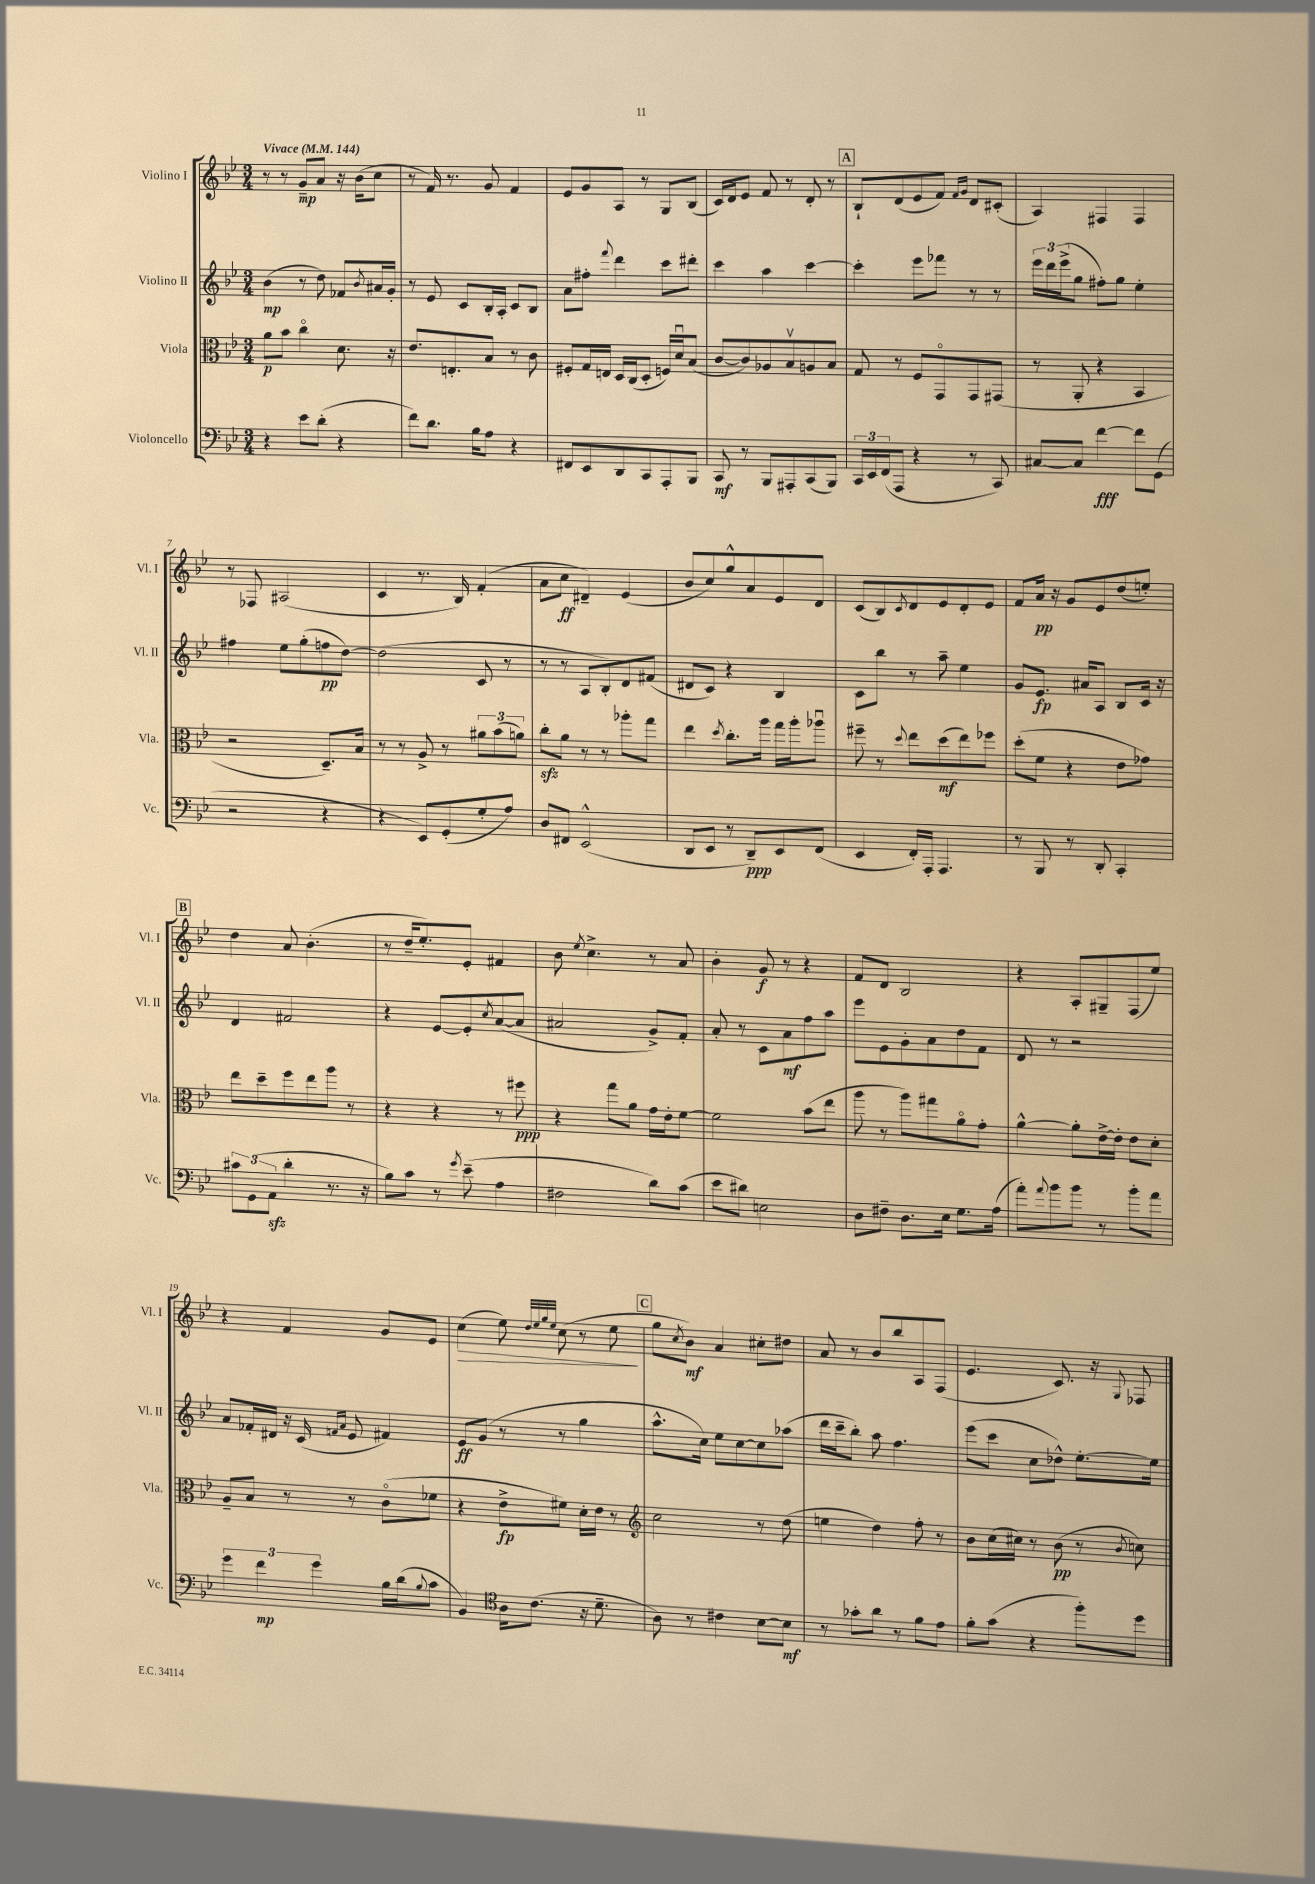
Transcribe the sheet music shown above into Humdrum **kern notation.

**kern	**kern	**kern	**kern
*staff4	*staff3	*staff2	*staff1
*clefF4	*clefC3	*clefG2	*clefG2
*k[b-e-]	*k[b-e-]	*k[b-e-]	*k[b-e-]
*M3/4	*M3/4	*M3/4	*M3/4
*MM144	*MM144	*MM144	*MM144
4r	8a	(4b-	8r
.	8b-	.	8r
8e-	4cco	8r	8g~
(8d'	.	8dd)	8a
4r	8.d	8f-	16r
.	.	.	(16b-
.	.	8qb-	.
.	.	16a#	8cc
.	16r	16g'	.
=	=	=	=
8f)	8.e-	8r	8r
8.d	.	8e-	16f)
.	8.E'	.	8.r
.	.	8c	.
16B-	.	.	.
8A	8B-	16B-'	8g
.	.	16A'	.
4r	8r	8c	4f
.	8c	8B-	.
=	=	=	=
8FF#	8F#'	8a	8e-
8EE-	16G	8ff#'	8g
.	16E	.	.
.	.	8qqfff	.
8DD	16D	4ddd	8A
.	(16C	.	.
8CC	8D'	.	8r
8AAA'	16F)	8ccc	8G
.	16du	.	.
8BBB-	(8B-	8ddd#'	(8B-
=	=	=	=
8CC	[8c	4ccc	16c)
.	.	.	16d
8r	8c])	.	8e-
8BBB-	8A-	4aa	8f
8AAA#'	8B-v	.	8r
(8CC	8A	[4ccc	8d'
8BBB-)	8B-	.	8r
=	=	=	=
24CC	8G	4ccc']	8B-`
24EE-	.	.	.
(24FF	.	.	.
8AAA	8r	.	(8d
4r	8F	8eee-	8e-
.	8GGo	8fff-	8f)
.	.	.	16qqf
.	.	.	16qqg
8r	8GG	8r	8d
8CC)	(8GG#	8r	(8c#'
=	=	=	=
[8C#	8r	24eee-	4A)
.	.	24ddd	.
.	.	(24eee-^	.
8C#]	8AA'	8gg	.
[4f	4r	8ff#')	4F#
.	.	8gg	.
8f]	4BB-	4ee-'	4F#
(8GG	.	.	.
=	=	=	=
2r	2r	4ff#	8r
.	.	.	8F-
.	.	8ee-	(2A#
.	.	(8gg'	.
4r	8.D~)	8ff	.
.	.	[8dd)	.
.	16B-	.	.
=	=	=	=
4r	8r	(2dd]	4c
.	8r	.	.
8EE-)	8A^	.	8.r
(8GG'	8r	.	.
.	.	.	16B-)
8G'	12a#	8c	(4f'
.	(12b-	.	.
8A)	.	8r	.
.	12a)	.	.
=	=	=	=
8D	8cc'	8r	8a
8FF#	8a	8r	8cc
(2EE-^^	8r	8A	4d#~)
.	8r	8B-')	.
.	8aa-'	8d	(4e-
.	8gg	(8f#	.
=	=	=	=
8DD	4ee-	8d#	8b-
8EE-	.	8c)	8cc)
.	8qdd	.	.
8r	8.cc'	4r	8gg^^
8DD~)	.	.	8a
.	16aa	.	.
8EE-	16gg	4B-	8e-
.	16aa'	.	.
(8FF	8aa-u	.	8d
=	=	=	=
4EE-	8ff#~	8c	(8c
.	8r	8bb-	8B-)
.	8qqdd	.	8qc
16FF')	8ee-	8r	8d
16AAA'	.	.	.
4.AAA	(8dd	8aa~	8e-
.	8ee-)	4ee-	8d'
.	8ff-	.	8e-
=	=	=	=
8r	(8dd'	8g	8f
8BBB-	8f	8.e-	16a
.	.	.	16r
8r	4r	.	8g
.	.	16a#	.
8DD'	.	8A	8e-
4CC'	8e-	8B-	(8dd
.	8g-)	16c	8ee')
.	.	16r	.
=	=	=	=
12c#	8ee-	4d	4dd
(12GG	.	.	.
.	8dd~	.	.
12AA	.	.	.
4d'	8ff	2f#	8a
.	8ee-	.	(4.b-'
8.r	8aa	.	.
.	8r	.	.
16r	.	.	.
=	=	=	=
8B-)	4r	4r	8r
8c	.	.	16dd~
.	.	.	8.ee-')
8r	4r	[8e-	.
8qg	.	.	.
(8e-~	.	8e-']	8e-'
.	.	8qcc	.
4A	8r	([8a	4f#
.	8ff#	8a]	.
=	=	=	=
2F#	4r	2a#	8b-
.	.	.	8qee-
.	.	.	4.cc^
.	8gg	.	.
.	8a	.	.
8d)	16g	8g^)	8r
.	16e-'	.	.
(8c	[8f	8f'	8a
=	=	=	=
8e-	2f]	8a'	4b-'
8d#)	.	8r	.
2E	.	8c	8g
.	.	8a	8r
.	(8b-	8ff	4r
.	8ee-	8aa	.
=	=	=	=
8D	8aa	8eee-	8f
8F#~	8r	8e-	8d
8.D	8aa)	8g'	2B-
.	8gg#	8a	.
16E-	.	.	.
8.G	8ao	8dd	.
.	8g'	8f	.
(16A	.	.	.
=	=	=	=
8a')	[4a^^	8d	4r
8qqa	.	.	.
8b-	.	8r	.
8b-	8a']	2r	8A'
8r	[16e-^	.	8G#~
.	16e-']	.	.
8b-'	8e-	.	(8F
8a	8d'	.	8ee-)
=	=	=	=
6g	8A~	8a	4r
.	8B-	16f-'	.
6f	.	.	.
.	.	16d#	.
.	8r	16r	4f
.	.	(16c	.
6g	.	.	.
.	.	16qqf	.
.	.	16qqa	.
.	8r	8e-	.
16B-	(8co	4f#)	8g
(16d	.	.	.
8qqB-	.	.	.
8c	8f-	.	8e-
=	=	=	=
4BB-)	4r	8e-	(4cc
.	.	(8g	.
*clefC4	*	*	*
16A	8e-^	8r	8ee-)
(8.c	.	.	.
.	.	.	32qqdd
.	.	.	32qqee-
.	.	.	32qqgg
.	.	.	32qqee-
.	8f#)	8r	(8cc
16r	16d'	4gg	8r
8.d~	16e-	.	.
.	8r	.	8ee-
=	=	=	=
*	*clefG2	*	*
8A)	2cc	8.aa^^	8gg
.	.	.	8qcc
8r	.	.	8b-)
.	.	16cc)	.
4c#	.	8ee-	4a
.	.	[8cc	.
[8B-	8r	8cc]	8cc#'
8B-]	(8dd	(8aa-	8dd#
=	=	=	=
8r	4ee	16ddd	8a
.	.	16ccc~	.
8g-'	.	8bb-')	8r
8a	4dd)	8aa	8b-
8r	.	4.ff	8bb-
8f	8ff'	.	8A
8e-	8r	.	(8F
=	=	=	=
8f'	8b-	(8eee-	4.e-
(8g	(16cc	8ccc	.
.	16cc#)	.	.
4r	8r	8cc	.
.	(8b-	8dd-^^)	8.c)
8ff')	8r	[8.ee-'	.
.	.	.	16r
.	8qb-	.	8qqG
8dd	8cc)	.	8F-
.	.	16ee-]	.
==	==	==	==
*-	*-	*-	*-
